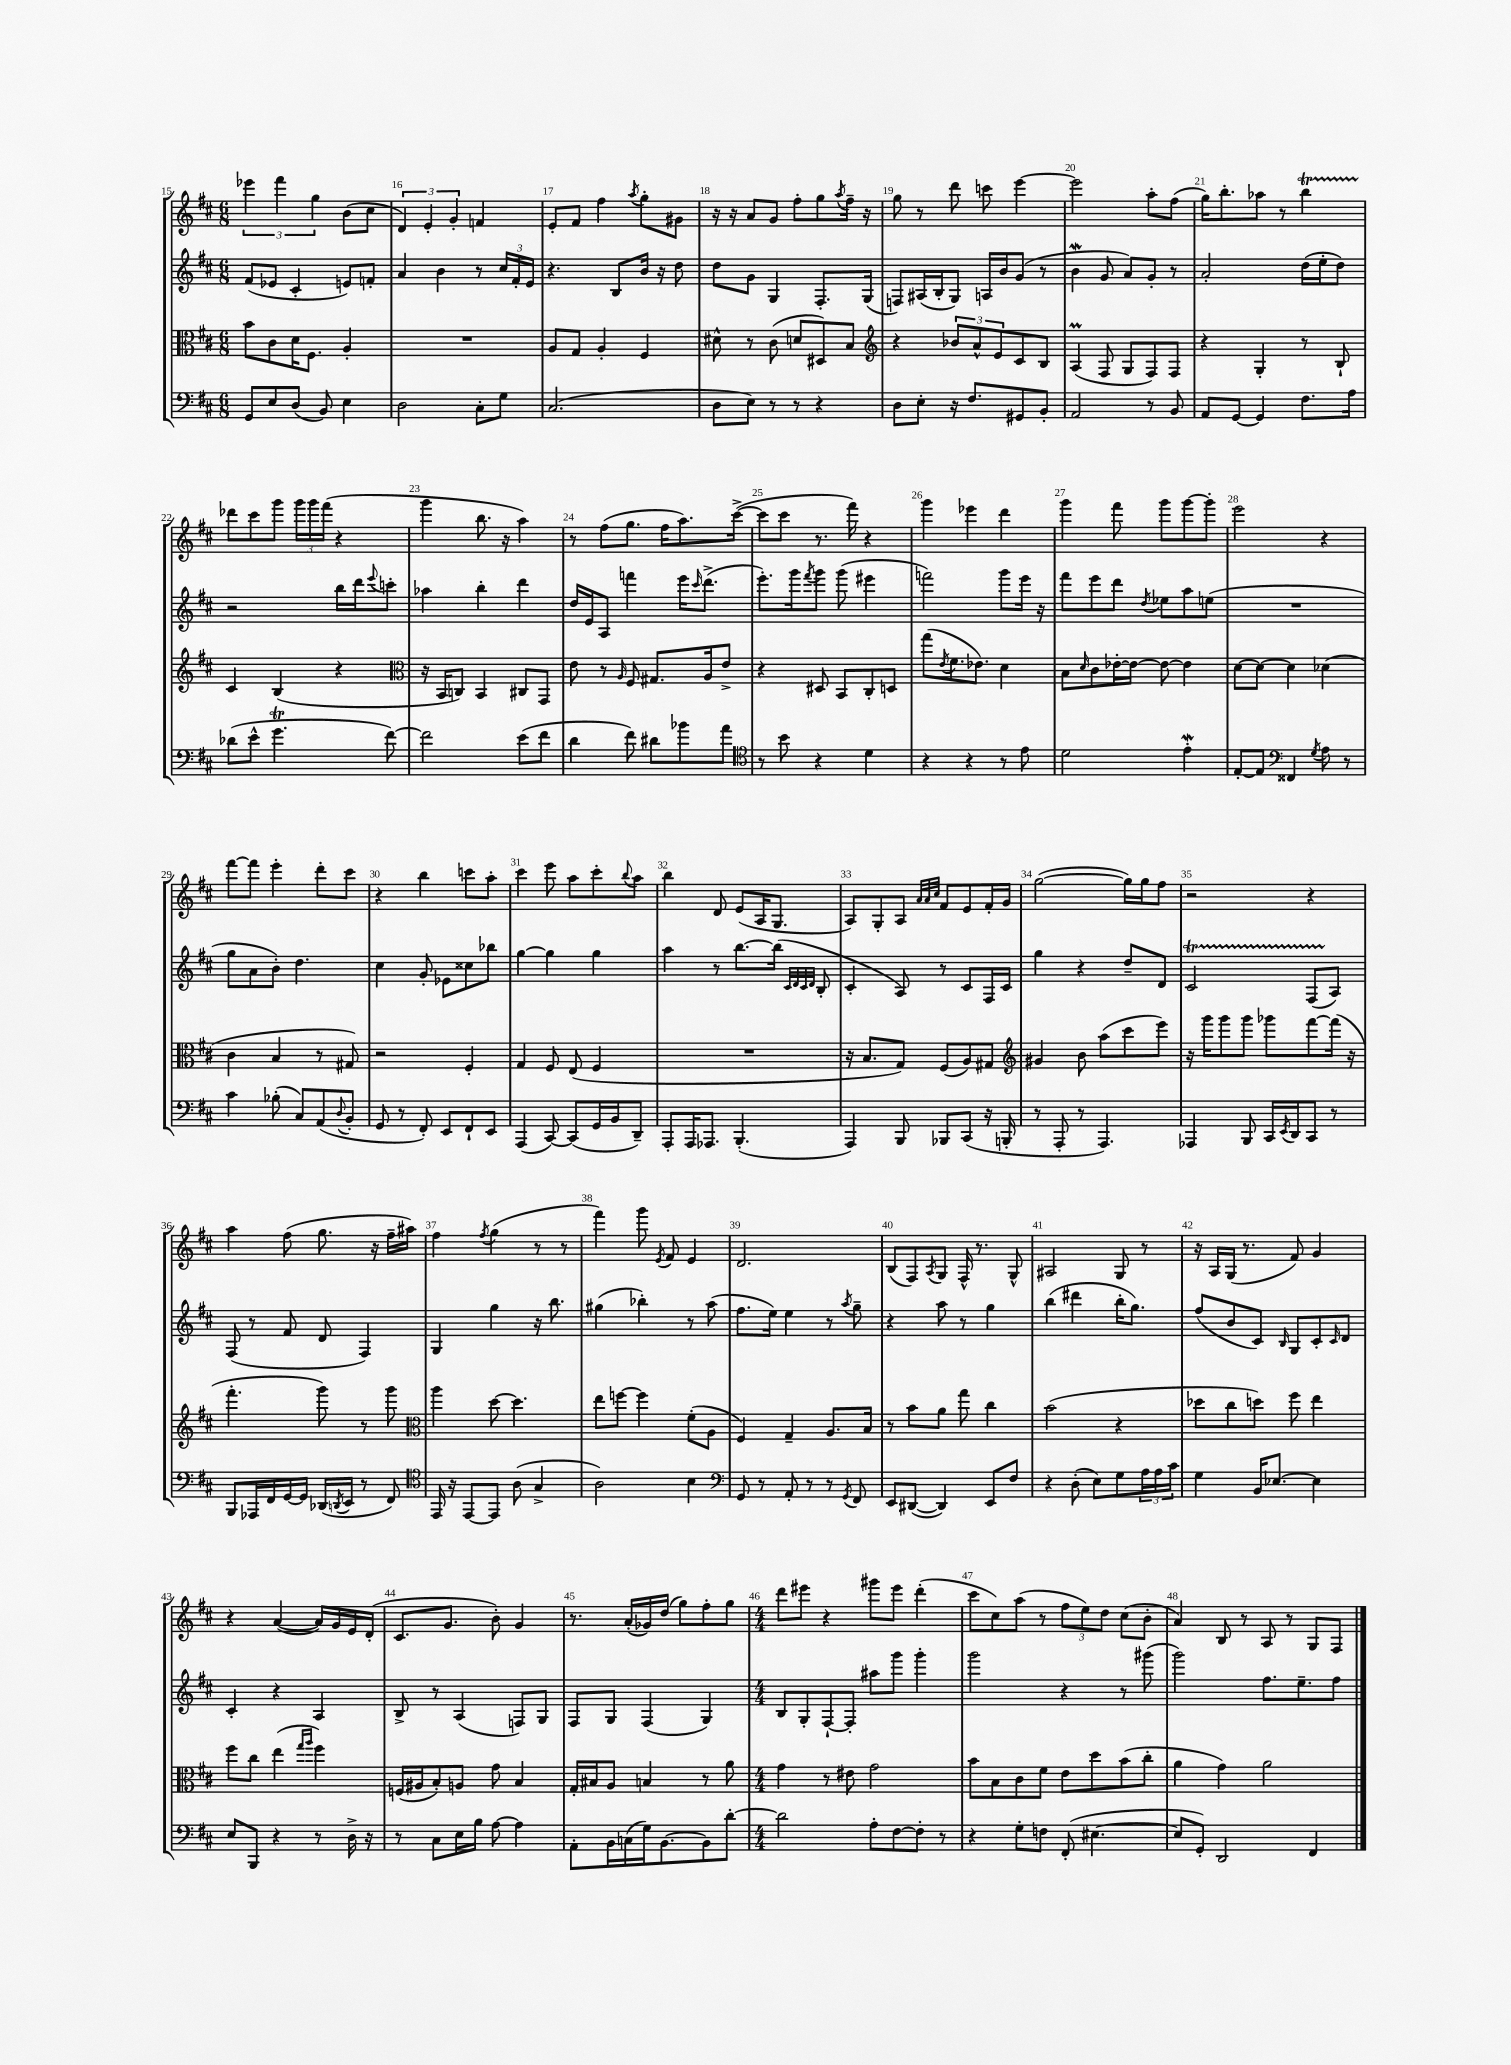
<<
\new StaffGroup <<
\new Staff = "s0" {
    \clef treble \key d \major \numericTimeSignature \time 6/8
    \tuplet 3/2 { ees'''4 fis'''4 g''4 } b'8( cis''8 |
    \tuplet 3/2 { d'4) e'4-. g'4-. } f'4 |
    e'8-. fis'8 fis''4 \acciaccatura { a''8 } g''8-. gis'8 |
    r16 r16 a'8 g'8 fis''8-. g''8 \acciaccatura { a''8 } fis''16-- r16 |
    g''8 r8 d'''8 c'''8 e'''4~ |
    e'''2 a''8-. fis''8( |
    g''16) b''8.-. aes''8 r8 b''4\startTrillSpan |
    des'''8\stopTrillSpan cis'''8 g'''8 \tuplet 3/2 { g'''16 g'''16 fis'''16( } r4 |
    g'''4 b''8. r16 a''4) |
    r8 fis''8( g''8. fis''16 a''8.) cis'''16~->( |
    cis'''8 cis'''8 r8. fis'''16) r4 |
    g'''4 ees'''4 d'''4 |
    g'''4 fis'''8 g'''8 g'''8~ g'''8-. |
    e'''2 r4 |
    fis'''8~ fis'''8 e'''4-. d'''8-. cis'''8 |
    r4 b''4 c'''8 a''8-. |
    cis'''4 e'''8 a''8 cis'''8-. \appoggiatura { b''8 } a''8 |
    b''4 d'8 e'8( a16 g8. |
    a8) g8-. a8 \grace { a'32 a'32 cis''32 } fis'8 e'8 fis'16-. g'16 |
    g''2~( g''16) g''16 fis''8 |
    r2 r4 |
    a''4 fis''8( g''8. r16 fis''16-- ais''16) |
    fis''4 \acciaccatura { fis''8 } g''4( r8 r8 |
    fis'''4) g'''8 \acciaccatura { e'8 } fis'8 e'4 |
    d'2. |
    b8( fis8) \acciaccatura { a8 } g8 fis16-^ r8. g8-^ |
    ais2 g8 r8 |
    r16 a16 g16( r8. fis'8) g'4 |
    r4 a'4~( a'16) g'16 e'16 d'16-.( |
    cis'8. g'8. b'8-.) g'4 |
    r8. a'16-.( ges'16) d''16( g''8) fis''8-. g''8 |
    \numericTimeSignature \time 4/4 d'''8 eis'''8 r4 gis'''8 eis'''8 d'''4-.( |
    cis'''8 cis''8) a''8( r8 \tuplet 3/2 { fis''8 e''8) d''8 } cis''8( b'8-. |
    a'4) b8 r8 a8 r8 g8 fis8 \bar "|." |
}
\new Staff = "s1" {
    \clef treble \key d \major \numericTimeSignature \time 6/8
    fis'8( ees'8 cis'4-. e'8) f'8-. |
    a'4 b'4 r8 \tuplet 3/2 { cis''16 fis'16-. e'16 } |
    r4. b8 b'16 r16 d''8 |
    d''8 g'8 g4 fis8.-. g16( |
    f8) ais16( b16-. g8) a16 b'16 g'8( r8 |
    b'4\mordent g'8 a'8) g'8-. r8 |
    a'2-. d''16( e''16-. d''8) |
    r2 b''16 d'''16 \appoggiatura { e'''8 } c'''8-. |
    aes''4 b''4-. d'''4 |
    d''16 e'16 a8 f'''4 e'''16 \grace { cis'''16 } d'''8.->( |
    e'''8.-.) g'''16 \acciaccatura { fis'''8 } g'''8 g'''8( eis'''4 |
    f'''2) g'''8 e'''16 r16 |
    fis'''8 e'''8 d'''8 \acciaccatura { d''8 } ees''8 a''8 e''8( |
    R2. |
    g''8 a'8 b'8-.) d''4. |
    cis''4 g'8-. ees'8 cisis''8 bes''8 |
    g''4~ g''4 g''4 |
    a''4 r8 b''8.~ b''16( \grace { cis'32 d'32 cis'32 d'32 } b8-. |
    cis'4-. a8) r8 cis'8 fis16 cis'16 |
    g''4 r4 d''8-- d'8 |
    cis'2\startTrillSpan fis8( a8\stopTrillSpan) |
    fis8( r8 fis'8 d'8 fis4) |
    g4 g''4 r16 b''8. |
    gis''4( bes''4-.) r8 a''8( |
    fis''8. e''16) e''4 r8 \acciaccatura { a''8 } g''8-- |
    r4 a''8 r8 g''4 |
    b''4( dis'''4 b''16-. g''8.) |
    fis''8( b'8 cis'8) \grace { b16 } g8 cis'8-. \grace { cis'16 } d'8 |
    cis'4-. r4 a4 |
    b8-> r8 a4( f8) g8 |
    fis8 g8 fis4( g4) |
    \numericTimeSignature \time 4/4 b8 g8-. fis8~-! fis8-. ais''8 g'''8 g'''4-. |
    g'''2 r4 r8 gis'''8( |
    g'''2) fis''8. e''8.-- fis''8 \bar "|." |
}
\new Staff = "s2" {
    \clef alto \key d \major \numericTimeSignature \time 6/8
    b'8 cis'8 d'16 fis8. a4-. |
    R2. |
    a8 g8 a4-. fis4 |
    dis'8-^ r8 cis'8( d'8 dis8) b8 |
    \clef treble r4 \tuplet 3/2 { bes'8 a'8-^ e'8 } cis'8 b8 |
    a4\prall( fis8 g8 fis8) fis8 |
    r4 g4-. r8 b8-! |
    cis'4 b4( r4 |
    \clef alto r16 b,16 c8) b,4 cis8 g,8 |
    e'8 r8 \grace { a16 } fis8 gis8. a16 e'8-> |
    r4 dis8 b,8 cis8-. d8 |
    g''8( \acciaccatura { e'8 } fis'8. ees'8.) d'4 |
    b8 \grace { d'16 } cis'8 ees'16~-. ees'16~ ees'8~ ees'4 |
    d'8~ d'8~ d'4 des'4( |
    cis'4 b4 r8 gis8) |
    r2 fis4-. |
    g4 fis8 e8( fis4 |
    R2. |
    r16 b8. g8) fis8( a8) gis8 |
    \clef treble gis'4 b'8 a''8( cis'''8 e'''8) |
    r16 g'''16 g'''8 g'''8 ges'''8 fis'''8~ fis'''16( r16 |
    fis'''4.-. g'''8) r8 g'''8 |
    \clef alto a''4 d''8~ d''4. |
    e''8 f''8~ f''4 fis'8-.( a8 |
    fis4) g4-- a8. b16 |
    r8 b'8 a'8 g''8 cis''4 |
    b'2( r4 |
    des''8 cis''8 d''8) fis''8 e''4 |
    fis''8 cis''8 e''4( \grace { g''16 a''16 } fis''4) |
    f16( ais16 b8-.) a8 g'8 b4 |
    g16-. bis16 a8 b4 r8 a'8 |
    \numericTimeSignature \time 4/4 g'4 r8 eis'8 g'2 |
    b'8 b8 cis'8 fis'8 e'8 d''8 b'8( cis''8-. |
    a'4 g'4) a'2 \bar "|." |
}
\new Staff = "s3" {
    \clef bass \key d \major \numericTimeSignature \time 6/8
    g,8 e8 d8( b,8) e4 |
    d2 cis8-. g8 |
    cis2.( |
    d8 e8) r8 r8 r4 |
    d8 e8-. r16 fis8. gis,8 b,8-. |
    a,2 r8 b,8 |
    a,8 g,8~ g,4 fis8. a16 |
    des'8( e'8-^ g'4.\trill fis'8~) |
    fis'2 e'8( fis'8 |
    d'4 fis'8) dis'8 bes'8 a'8 |
    \clef tenor r8 b'8 r4 d'4 |
    r4 r4 r8 e'8 |
    d'2 e'4-.\mordent |
    e8~-. e8 \clef bass fisis,4 \acciaccatura { g8 } a8 r8 |
    cis'4 bes8-.( cis8) a,8( \appoggiatura { d8 } b,8-. |
    g,8 r8 fis,8-.) e,8 fis,8-! e,8 |
    a,,4( cis,8~) cis,8( g,16 b,16 d,8--) |
    a,,8-. a,,16 aes,,8. b,,4.-.( |
    a,,4) b,,8 bes,,8 cis,8( r16 b,,16-. |
    r8 a,,8-. r8 a,,4.) |
    aes,,4 b,,8 cis,16 \acciaccatura { e,8 } d,16 cis,8 r8 |
    b,,8 aes,,16 fis,16 g,16~ g,16 des,16( \acciaccatura { d,8 } e,16 r8 fis,8) |
    \clef tenor e,16 r16 e,8~ e,8 a8( g4-> |
    a2) b4 |
    \clef bass g,8 r8 a,8-. r8 r8 \acciaccatura { g,8 } fis,8 |
    e,8 dis,8~( dis,4) e,8 fis8 |
    r4 d8-.( e8) g8 \tuplet 3/2 { a16 a16 cis'16 } |
    g4 b,16 ees8.~ ees4 |
    e8 b,,8 r4 r8 d16-> r16 |
    r8 cis8 e16 b16 a8~ a4 |
    a,8-. b,16 c16( g16) b,8.~ b,8 d'8~-. |
    \numericTimeSignature \time 4/4 d'2 a8-. fis8~ fis8-. r8 |
    r4 g8-. f8 fis,8-.( eis4.~ |
    eis8 g,8-.) d,2 fis,4 \bar "|." |
}
>>
>>
\layout { \context { \Score currentBarNumber = #15 \override BarNumber.break-visibility = ##(#f #t #t) barNumberVisibility = #all-bar-numbers-visible } }
